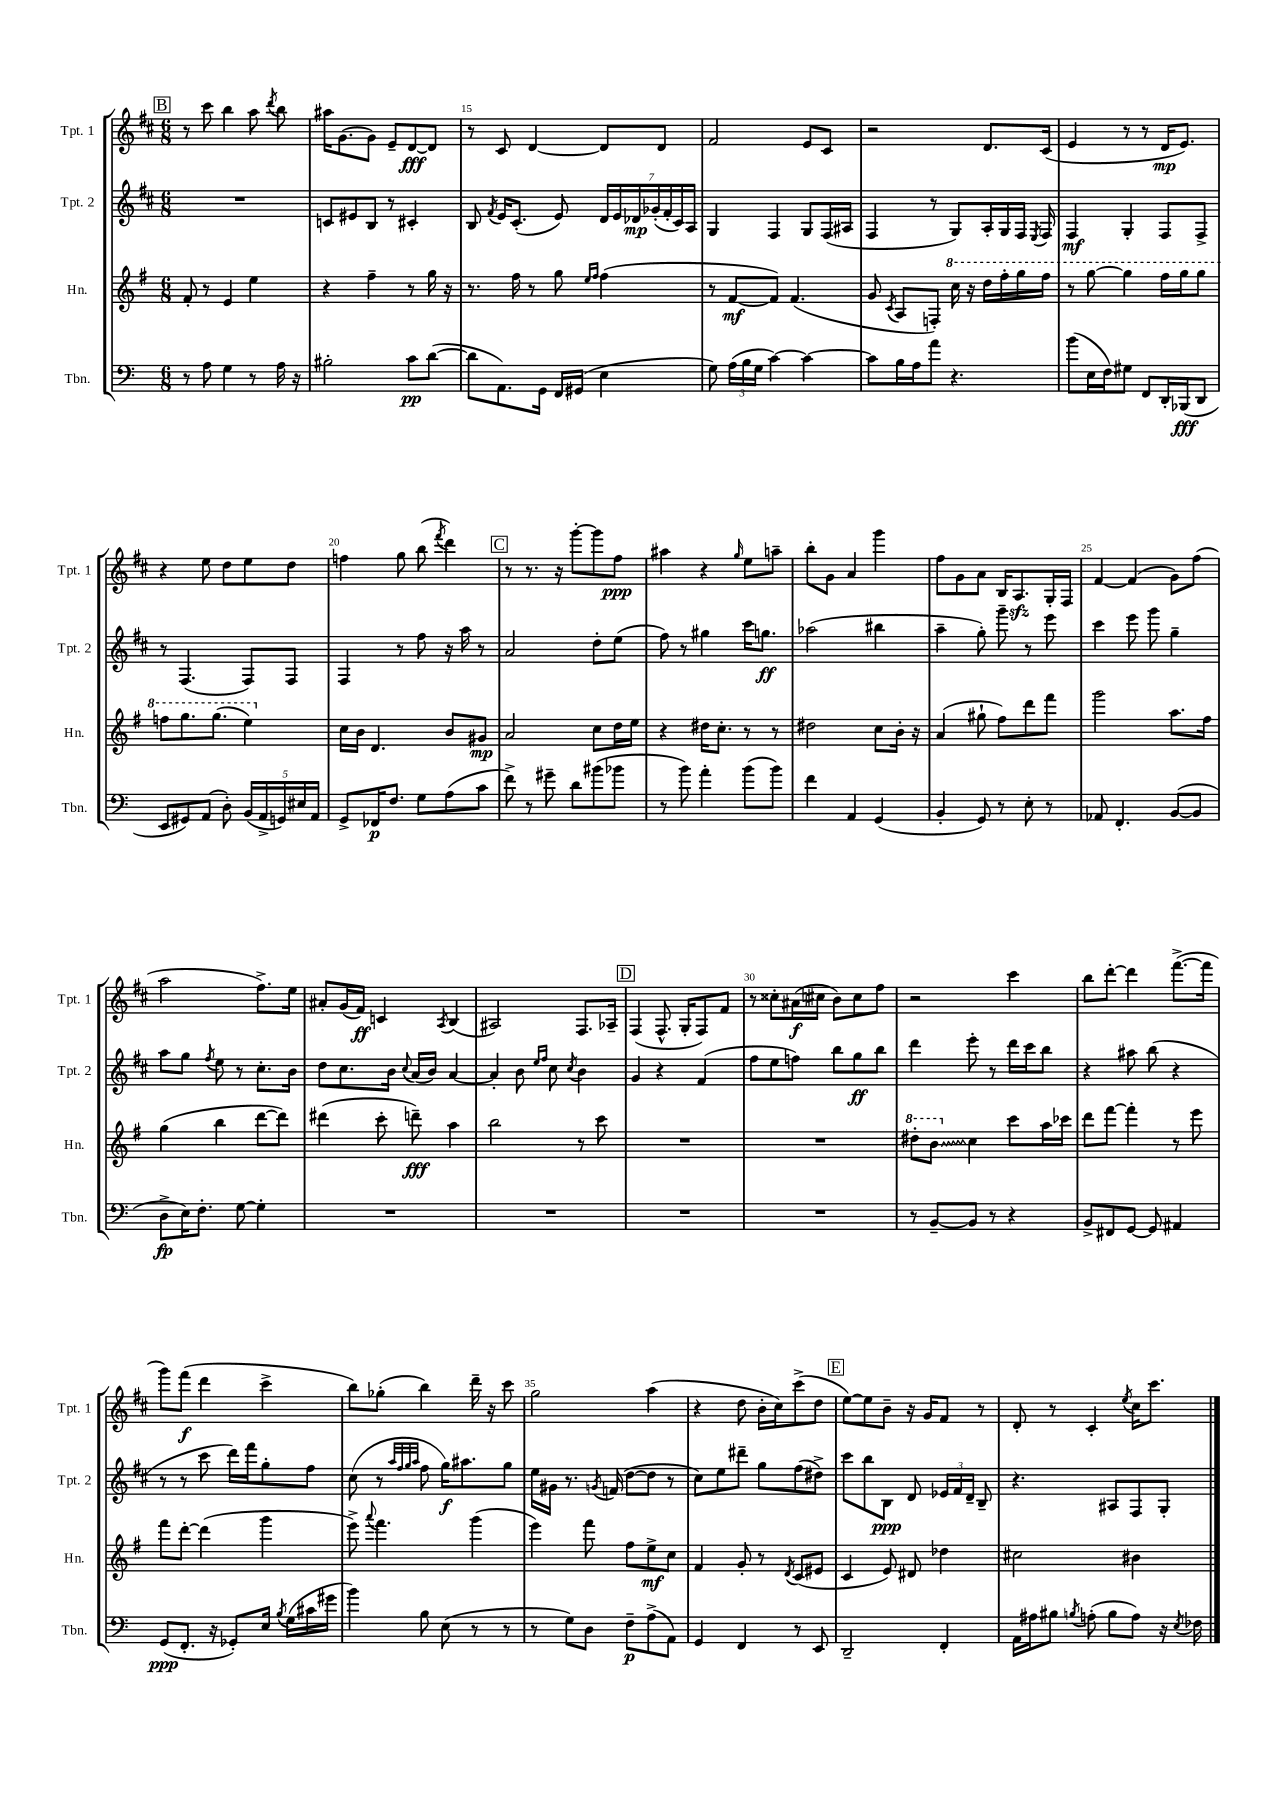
<<
\new StaffGroup <<
\new Staff = "s0" \with { instrumentName = "Tpt. 1" shortInstrumentName = "Tpt. 1" } {
    \clef treble \key d \major \numericTimeSignature \time 6/8
    \autoBeamOff \mark \markup { \box "B" } r8 cis'''8 b''4 a''8 \acciaccatura { d'''8 } b''8 |
    ais''16[ g'8.( g'8]) e'8[-- d'8~\fff d'8] |
    r8 cis'8 d'4~ d'8[ d'8] |
    fis'2 e'8[ cis'8] |
    r2 d'8.[ cis'16]( |
    e'4 r8 r8 d'16[\mp e'8.]) |
    r4 e''8 d''8[ e''8 d''8] |
    f''4 g''8 b''8( \acciaccatura { fis'''8 } d'''4) |
    \mark \markup { \box "C" } r8 r8. r16 g'''8[~-. g'''8 fis''8]\ppp |
    ais''4 r4 \grace { g''16 } e''8[ a''8]-- |
    b''8[-. g'8] a'4 g'''4 |
    fis''8[ g'8 a'8] b16[ a8.\sfz g16-. fis16] |
    fis'4~ fis'4( g'8[) fis''8]( |
    a''2 fis''8.[->) e''16] |
    ais'8[-. g'16( fis'16]\ff) c'4 \acciaccatura { a8 } b4( |
    ais2) fis8.[ aes16]-- |
    \mark \markup { \box "D" } fis4( fis8.-^ g16[-. fis8) fis'8] |
    r8 cisis''8[-. ais'16\f( cis''16] b'8[) cis''8 fis''8] |
    r2 cis'''4 |
    b''8[ d'''8]~-. d'''4 fis'''8.[~->( fis'''16] |
    g'''8[) fis'''8]\f( d'''4 cis'''4-> |
    b''8[) ges''8]-.( b''4) d'''16-- r16 cis'''8 |
    g''2 a''4( |
    r4 d''8 b'16[-. cis''16) cis'''8->( d''8] |
    \mark \markup { \box "E" } e''8[~) e''8 b'8]-- r16 g'16[ fis'8] r8 |
    d'8-. r8 cis'4-. \acciaccatura { e''8 } cis''16[ cis'''8.] \bar "|." |
}
\new Staff = "s1" \with { instrumentName = "Tpt. 2" shortInstrumentName = "Tpt. 2" } {
    \clef treble \key d \major \numericTimeSignature \time 6/8
    \autoBeamOff \mark \markup { \box "B" } R2. |
    c'8[ eis'8 b8] r8 cis'4-. |
    b8 \acciaccatura { fis'8 } e'16[ cis'8.]-.( e'8) \tuplet 7/4 { d'16[ e'16 des'16\mp ges'16-.( fis'16-. cis'16) a16] } |
    g4 fis4 g8[ fis16( ais16] |
    fis4 r8 g8[) a16-. g16 fis16] \acciaccatura { e8 } fis16 |
    fis4\mf g4-. fis8[ fis8]-> |
    r8 fis4.( fis8[) fis8] |
    fis4 r8 fis''8 r16 a''16 r8 |
    \mark \markup { \box "C" } a'2 d''8[-. e''8]( |
    fis''8) r8 gis''4 cis'''16[ g''8.]\ff |
    aes''2( bis''4 |
    a''4-- g''8-.) g'''8-- r8 e'''8 |
    cis'''4 e'''8 g'''8 g''4-- |
    a''8[ g''8] \acciaccatura { fis''8 } e''8 r8 cis''8.[-. b'16] |
    d''8[ cis''8. b'16] \appoggiatura { cis''8 } a'16[( b'16]) a'4~ |
    a'4-. b'8 \grace { e''16[ fis''16] } cis''8 \acciaccatura { cis''8 } b'4 |
    \mark \markup { \box "D" } g'4 r4 fis'4( |
    fis''8[ e''8 f''8]) b''8[ g''8\ff b''8] |
    d'''4 e'''8-. r8 d'''16[ cis'''16 b''8] |
    r4 ais''8 b''8( r4 |
    r8 r8 cis'''8 d'''16[) fis'''16 g''8-. fis''8] |
    cis''8( r8 \grace { a''32[ fis''32 g''32 a''32] } fis''8 g''16[\f) ais''8. g''8] |
    e''16[ gis'16] r8. \acciaccatura { g'8 } f'16( d''8[~ d''8] r8 |
    cis''8[) e''8 dis'''8]-- g''8[ fis''8( dis''8]->) |
    \mark \markup { \box "E" } cis'''8[ b''8 b8]\ppp d'8 \tuplet 3/2 { ees'16[ fis'16 d'16]-- } b8-- |
    r4. ais8[ fis8 g8]-. \bar "|." |
}
\new Staff = "s2" \with { instrumentName = "Hn." shortInstrumentName = "Hn." } {
    \clef treble \key g \major \numericTimeSignature \time 6/8
    \autoBeamOff \mark \markup { \box "B" } fis'8-. r8 e'4 e''4 |
    r4 fis''4-- r8 g''16 r16 |
    r8. fis''16 r8 g''8 \grace { e''16[ fis''16] } fis''4( |
    r8 fis'8[~\mf fis'8]) fis'4.( |
    g'8 \acciaccatura { c'8 } a8[ f8]-.) \ottava #1 c'''16 r16 d'''16[ fis'''16-. g'''16 fis'''16] |
    r8 g'''8~ g'''4 fis'''16[ g'''16 g'''8] |
    f'''8[ g'''8. g'''8.]( e'''4) \ottava #0 |
    c''16[ b'16] d'4. b'8[ gis'8]\mp |
    \mark \markup { \box "C" } a'2 c''8[ d''16 e''16] |
    r4 dis''16[ c''8.]-. r8 r8 |
    dis''2 c''8[ b'16]-. r16 |
    a'4( gis''8-! fis''8[) d'''8 fis'''8] |
    g'''2 a''8.[ fis''16] |
    g''4( b''4 d'''8[~ d'''8]) |
    dis'''4( c'''8-. d'''8--\fff) a''4 |
    b''2 r8 c'''8 |
    \mark \markup { \box "D" } R2. |
    R2. |
    \ottava #1 dis'''8[-. \once \override Glissando.style = #'zigzag b''8]\glissando \ottava #0 c''4 c'''8[ a''16 ces'''16] |
    d'''8[ fis'''8]~ fis'''4-. r8 e'''8 |
    fis'''8[ d'''8]~-. d'''4( g'''4 |
    e'''8->) \appoggiatura { a'''8 } fis'''4. g'''4( |
    e'''4) fis'''8 fis''8[ e''8->\mf c''8] |
    fis'4 g'8-. r8 \acciaccatura { d'8 } c'8[( eis'8] |
    \mark \markup { \box "E" } c'4 e'8) dis'8 des''4 |
    cis''2 bis'4 \bar "|." |
}
\new Staff = "s3" \with { instrumentName = "Tbn." shortInstrumentName = "Tbn." } {
    \clef bass \key c \major \numericTimeSignature \time 6/8
    \autoBeamOff \mark \markup { \box "B" } r8 a8 g4 r8 a16 r16 |
    bis2-. c'8[\pp d'8]~( |
    d'8[ a,8.) g,16] f,16[ gis,16]( e4 |
    g8) \tuplet 3/2 { a16[( b16 g16] } c'4~) c'4~ |
    c'8[ b16 a16 a'8] r4. |
    b'8[( e16 f16) gis8] f,8[ d,16-. bes,,16\fff( d,8] |
    e,8[ gis,8) a,8]( d8-.) \tuplet 5/4 { b,16[( a,16-> g,16) eis16 a,16] } |
    g,8[-> fes,16\p f8.] g8[ a8( c'8] |
    \mark \markup { \box "C" } f'8->) r8 gis'8-- d'8[ bis'8( bes'8] |
    r8 b'8) a'4-. b'8[( b'8]) |
    f'4 a,4 g,4( |
    b,4-. g,8) r8 e8-. r8 |
    aes,8 f,4.-. b,8[~( b,8] |
    d8[->\fp e16) f8.]-. g8~ g4-. |
    R2. |
    R2. |
    \mark \markup { \box "D" } R2. |
    R2. |
    r8 b,8[~-- b,8] r8 r4 |
    b,8[-> fis,8 g,8]~ g,8 ais,4 |
    g,8[\ppp( f,8.]-. r16 ges,8[-.) e16] \acciaccatura { b8 } g16[( cis'16 gis'16] |
    b'4) b8 e8( r8 r8 |
    r8 g8[) d8] f8[--\p a8->( a,8]) |
    g,4 f,4 r8 e,8 |
    \mark \markup { \box "E" } d,2-- f,4-. |
    a,16[ ais16 bis8] \acciaccatura { b8 } a8-.( b8[ a8]) r16 \acciaccatura { e8 } fes16 \bar "|." |
}
>>
>>
\layout { \context { \Score currentBarNumber = #13 \override BarNumber.break-visibility = ##(#f #t #t) barNumberVisibility = #(every-nth-bar-number-visible 5) } }
